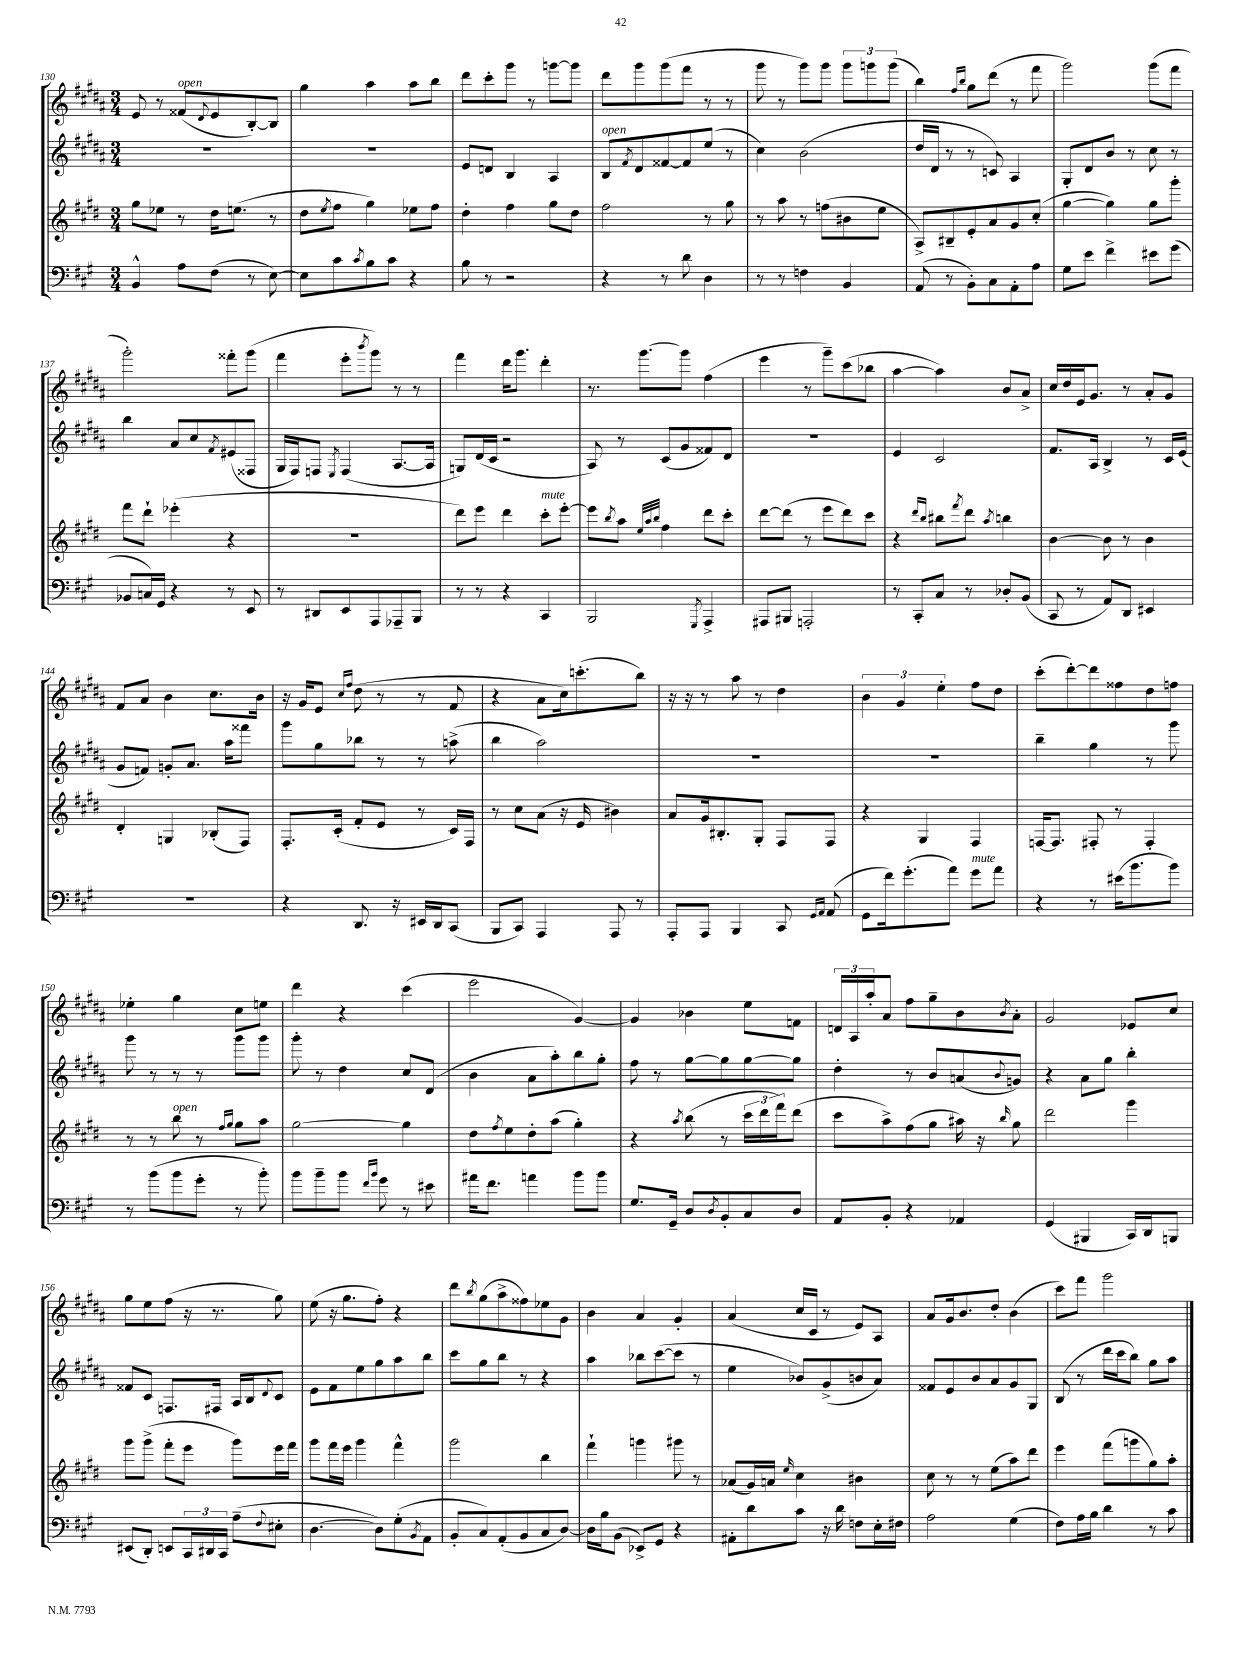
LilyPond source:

<<
\new StaffGroup <<
\new Staff = "s0" {
    \clef treble \key b \major \numericTimeSignature \time 3/4
    e'8 r8 fisis'8^\markup { \italic "open" }( \appoggiatura { dis'8 } e'8 b8~-.) b8 |
    gis''4 ais''4 ais''8 b''8 |
    dis'''8 cis'''8-. gis'''8 r8 g'''8~ g'''8 |
    dis'''8 gis'''8 gis'''8( fis'''8 r8 r8 |
    gis'''8 r8 gis'''8) gis'''8 \tuplet 3/2 { gis'''8 g'''8 g'''8( } |
    b''4) \grace { fis''16 b''16 } gis''8 dis'''8( r8 fis'''8 |
    gis'''2) gis'''8( fis'''8 |
    gis'''2-.) fisis'''8-. gis'''8( |
    fis'''4 e'''8-. \acciaccatura { b'''8 } gis'''8) r8 r8 |
    fis'''4 dis'''16 gis'''8. dis'''4-. |
    r8. gis'''8.~ gis'''8 fis''4( |
    e'''4 r8 gis'''8--) cis'''8( bes''8 |
    ais''4~ ais''4) b'8 ais'8-> |
    cis''16 dis''16 e'16 gis'8. r8 ais'8-. gis'8 |
    fis'8 ais'8 b'4 cis''8. b'16 |
    r16 gis'16 e'8 \grace { cis''16 fis''16 } dis''8( r8 r8 fis'8 |
    r4 ais'8 cis''16) c'''8.-.( b''8) |
    r16 r16 r8 ais''8 r8 dis''4 |
    \tuplet 3/2 { b'4 gis'4 e''4-. } fis''8 dis''8 |
    cis'''8-.( dis'''8~-.) dis'''8 fisis''8 dis''8 f''8 |
    ees''4-. gis''4 cis''8 e''8 |
    dis'''4 r4 cis'''4( |
    e'''2 gis'4~) |
    gis'4 bes'4 e''8 f'8 |
    \tuplet 3/2 { d'16 ais16 ais''16-. } ais'8 fis''8 gis''8-- b'8 \acciaccatura { b'8 } ais'8-. |
    gis'2 ees'8 cis''8 |
    gis''8 e''8 fis''8( r16 r8. gis''8) |
    e''8( r16 gis''8. fis''8-.) r4 |
    dis'''8 \acciaccatura { b''8 } gis''8( ais''8-> fisis''8) ees''8 gis'8 |
    b'4 ais'4 gis'4-. |
    ais'4( cis''16 cis'16 r8 e'8) ais8 |
    ais'8 gis'16 b'8. dis''8-. b'4( |
    cis'''8) fis'''8 gis'''2 \bar "|." |
}
\new Staff = "s1" {
    \clef treble \key b \major \numericTimeSignature \time 3/4
    R2. |
    R2. |
    e'8 d'8 b4 ais4 |
    b8^\markup { \italic "open" } \acciaccatura { fis'8 } dis'8 fisis'8~ fisis'8 e''8( r8 |
    cis''4) b'2( |
    dis''16 dis'16 r8 r8 c'8) ais4 |
    gis8-. dis'8 b'8 r8 cis''8 r8 |
    b''4 ais'8 cis''8 \acciaccatura { fis'8 } eis'8( fisis8 |
    gis16 fis16) f8 \acciaccatura { e8 } f4( ais8.~ ais16 |
    g8) dis'16( cis'16 r2 |
    ais8) r8 cis'8( gis'8 fisis'8) dis'8 |
    R2. |
    e'4 cis'2 |
    fis'8. ais16 b4-> r8 cis'16 e'16( |
    gis'8 f'8) g'8-. ais'8. ais''16 fisis'''8 |
    gis'''8 gis''8 bes''8 r8 r8 a''8->( |
    b''4 ais''2) |
    R2. |
    R2. |
    b''4-- gis''4 r8 gis'''8 |
    gis'''8 r8 r8 r8 gis'''8 gis'''8 |
    gis'''8-. r8 dis''4 cis''8 dis'8( |
    b'4 ais'8 ais''8-.) b''8 gis''8-. |
    fis''8 r8 gis''8~ gis''8 gis''8~ gis''8 |
    dis''4-. r8 b'8 a'8( \appoggiatura { b'8 } g'8) |
    r4 ais'8 gis''8 b''4-. |
    fisis'8 cis'8 f8. fis16 ais16 b16 \appoggiatura { dis'8 } cis'8 |
    e'8 fis'8 e''8 gis''8 ais''8 b''8 |
    cis'''8 gis''8 b''8 r8 r4 |
    ais''4 bes''8 cis'''8~( cis'''8 r8 |
    e''4 bes'8) gis'8->( b'8 ais'8) |
    fisis'8 e'8 b'8 ais'8 gis'8 gis8 |
    b8( r8 dis'''16 cis'''16 b''8) gis''8 ais''8 \bar "|." |
}
\new Staff = "s2" {
    \clef treble \key e \major \numericTimeSignature \time 3/4
    gis''8 ees''8 r8 dis''16 e''8.( r8 |
    dis''8 \acciaccatura { e''8 } fis''8 gis''4) ees''8 fis''8 |
    dis''4-. fis''4 gis''8 dis''8 |
    fis''2 r8 gis''8 |
    r8 a''8 r8 f''8( bis'8 e''8 |
    a8->) bis8-- e'8-. a'8 gis'8 cis''8-.( |
    gis''4~ gis''4) gis''8 gis'''8-. |
    fis'''8 dis'''8-! ees'''4-.( r4 |
    R2. |
    dis'''8) e'''8 dis'''4 cis'''8-.^\markup { \italic "mute" } e'''8~-. |
    e'''8 \acciaccatura { b''8 } a''8 \grace { e''32 a''32 b''32 } fis''4 dis'''8 cis'''8-. |
    dis'''8~ dis'''8( r8 e'''8 dis'''8) cis'''8 |
    r4 \grace { dis'''16 b''16 } bis''8 \acciaccatura { fis'''8 } dis'''8 \acciaccatura { a''8 } b''4 |
    b'4~ b'8 r8 b'4 |
    dis'4-. g4 bes8-.( fis8) |
    fis8.-. cis'16-.( fis'8-. e'8 r8 cis'16) fis16 |
    r8 cis''8 a'8( r16 e'16 bis'4) |
    a'8 gis'16 bis8.-. gis8-. fis8 fis8 |
    r4 gis4 fis4 |
    f16~ f8. fis8-. r8 fis4-. |
    r8 r8 b''8^\markup { \italic "open" } r8 \grace { fis''16 gis''16 } gis''8 a''8 |
    gis''2~ gis''4 |
    dis''8 \acciaccatura { fis''8 } e''8 dis''8-. a''8( gis''4-.) |
    r4 \acciaccatura { a''8 } b''8( r8 \tuplet 3/2 { cis'''16 dis'''16 fis'''16) } dis'''8( |
    cis'''8 a''8->) fis''8( gis''8 ais''16) r16 \grace { b''16 } gis''8 |
    dis'''2 gis'''4 |
    gis'''8 gis'''8->( fis'''8-. e'''8 gis'''8) e'''16 fis'''16 |
    gis'''8 fis'''16 e'''16 gis'''4 fis'''4-^ |
    gis'''2 b''4 |
    fis'''4-! g'''4 gis'''8 r8 |
    aes'8( gis'16) a'16 \grace { e''16 } cis''4 bis'4 |
    cis''8 r8 r8 e''8( a''8) dis'''8 |
    e'''4 fis'''8( g'''8 gis''8) a''8-. \bar "|." |
}
\new Staff = "s3" {
    \clef bass \key a \major \numericTimeSignature \time 3/4
    b,4-^ a8 fis8( r8 e8~) |
    e8 cis'8 \acciaccatura { cis'8 } b8 cis'8 r4 |
    b8 r8 r2 |
    r4 r8 d'8 d4 |
    r8 r8 f4 b,4 |
    a,8( r8 b,8-.) cis8 a,8-. a8 |
    gis8 e'8 fis'4-> eis'8 gis'8( |
    bes,8 c16) gis,16 r4 r8 e,8 |
    r8 dis,8 e,8 a,,8 aes,,8-- b,,8 |
    r8 r8 r4 cis,4 |
    b,,2 \acciaccatura { gis,,8 } a,,4-> |
    ais,,8 bis,,8 a,,2-. |
    r8 cis,8-. cis8 r8 des8-. b,8( |
    cis,8 r8 a,8) d,8 eis,4 |
    R2. |
    r4 d,8. r16 eis,16 d,16 cis,8( |
    b,,8 cis,8) a,,4 a,,8 r8 |
    a,,8-. a,,8 b,,4 cis,8 \grace { gis,16 a,16 } a,8( |
    gis,8 fis'16) gis'8.-.( a'8) gis'8^\markup { \italic "mute" } a'8 |
    r4 r8 eis'16( b'8. b'8) |
    r8 b'8( b'8 gis'8-. r8 b'8-.) |
    b'8 b'8-- b'8 \grace { fis'16 b'16 } gis'8 r8 eis'8 |
    ais'16 fis'8. a'4 b'8 b'8 |
    gis8. gis,16-- d8 \acciaccatura { d8 } b,8-. cis8 d8 |
    a,8 b,8-. r4 aes,4 |
    gis,4( bis,,4 cis,16) d,16 b,,8 |
    eis,8( d,8-.) e,8 \tuplet 3/2 { cis,16 dis,16 cis,16 } a8--( \appoggiatura { fis8 } eis8-. |
    d4.~ d8) gis8-.( \acciaccatura { b,8 } a,8 |
    b,8-. cis8) a,8-.( b,8 cis8 d8~) |
    d16 b16 b,8( ees,8->) gis,8 r4 |
    ais,8-. d'8 cis'8 r16 d'16 f8 e16-. fis16 |
    a2 gis4( |
    fis8) a16 b16 d'4 r8 cis'8 \bar "|." |
}
>>
>>
\layout { \context { \Score currentBarNumber = #130 } }
